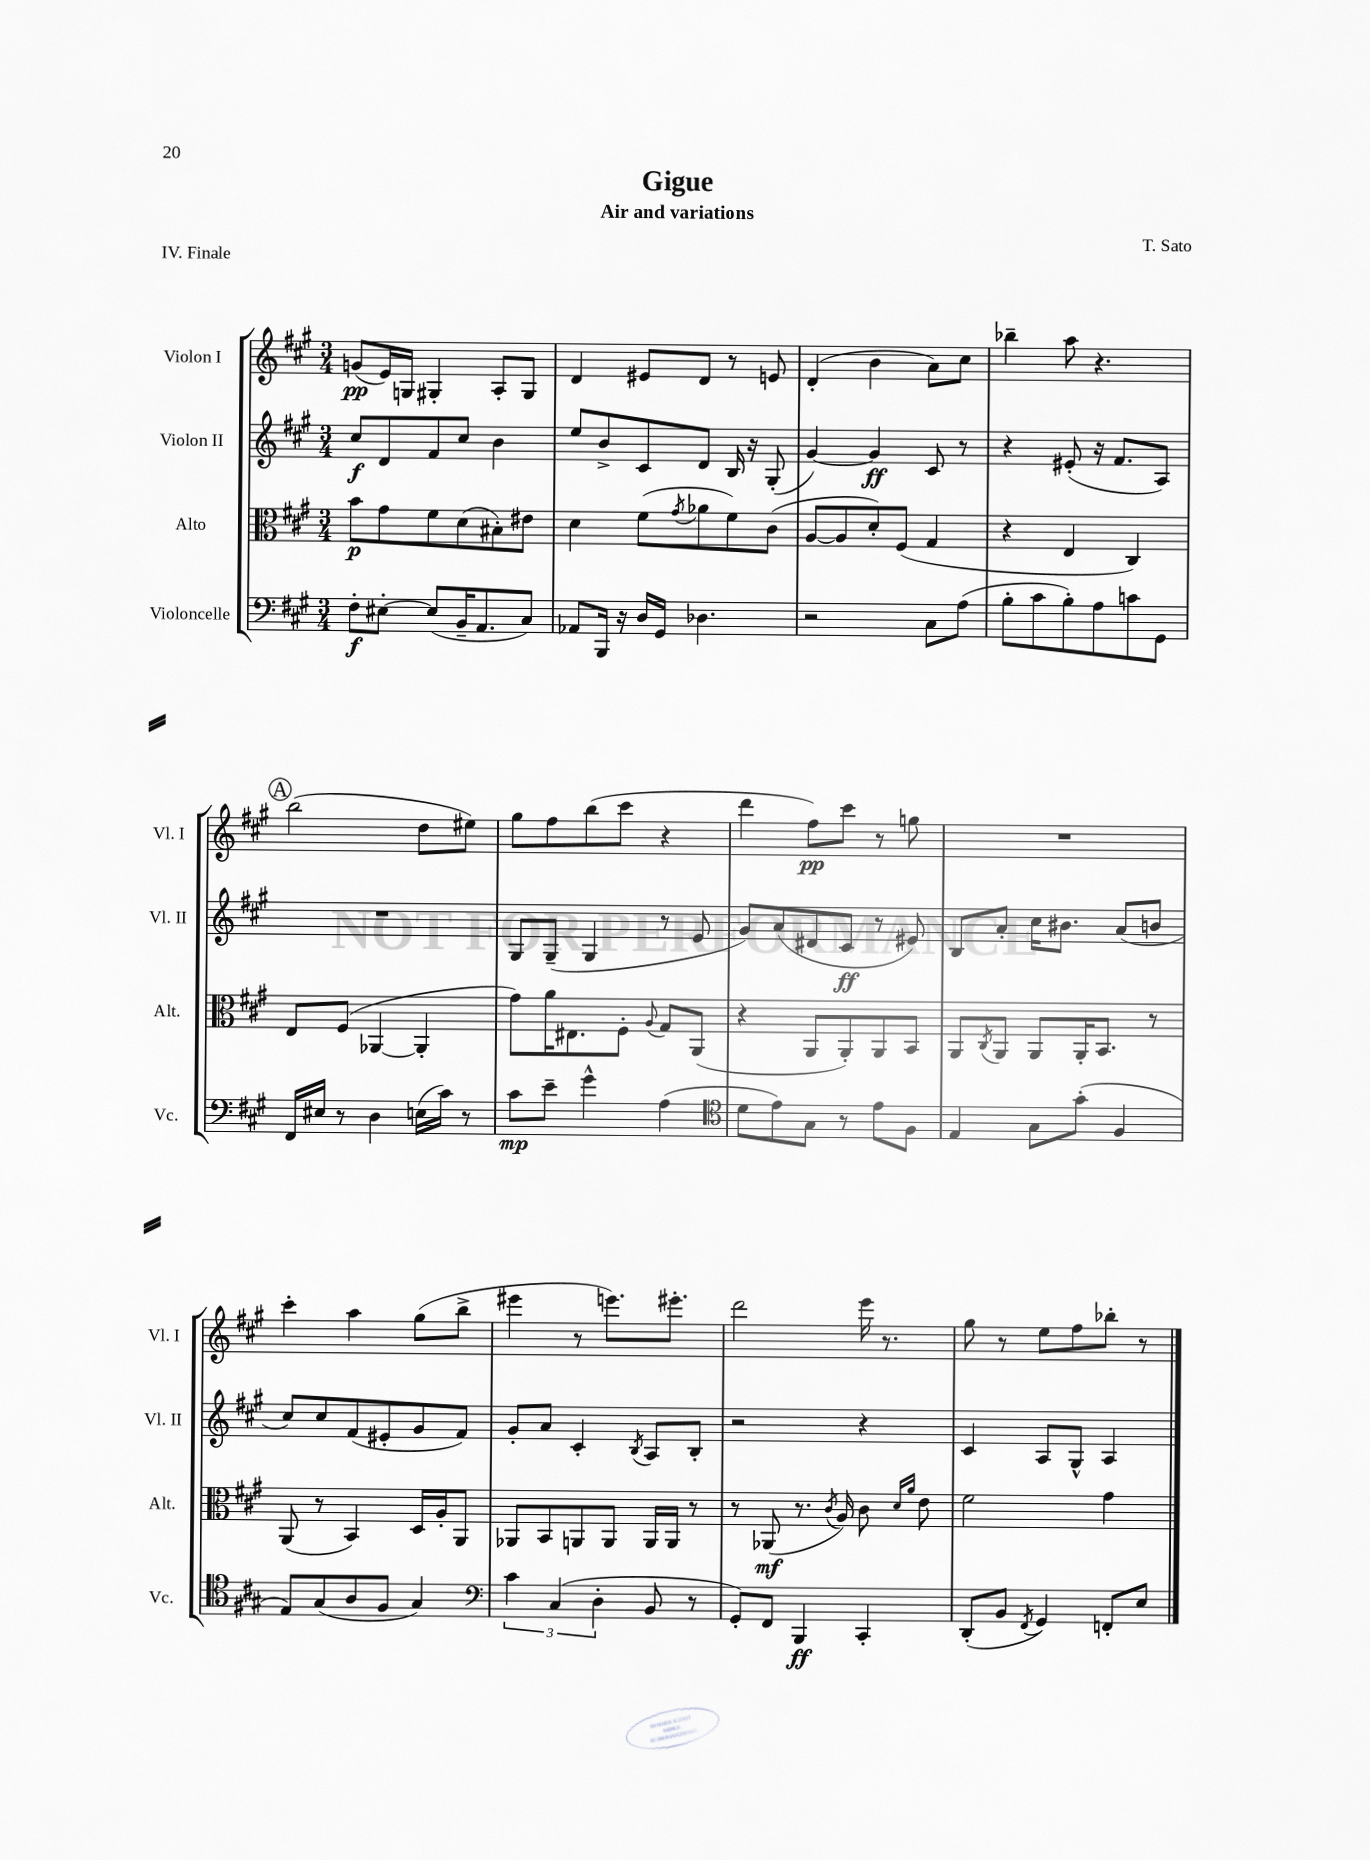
\header { title = "Gigue" composer = "T. Sato" subtitle = "Air and variations" piece = "IV. Finale" }
<<
\new StaffGroup <<
\new Staff = "s0" \with { instrumentName = "Violon I" shortInstrumentName = "Vl. I" } {
    \clef treble \key a \major \numericTimeSignature \time 3/4
    g'8\pp( e'16) g16 gis4-. a8-. gis8 |
    d'4 eis'8 d'8 r8 e'8 |
    d'4-.( b'4 a'8) cis''8 |
    bes''4-- a''8 r4. |
    \mark \markup { \circle "A" } b''2( d''8 eis''8) |
    gis''8 fis''8 b''8( cis'''8 r4 |
    d'''4 fis''8\pp) cis'''8 r8 g''8 |
    R2. |
    cis'''4-. a''4 gis''8( b''8-> |
    eis'''4 r8 e'''8.) eis'''8.-. |
    d'''2 e'''16 r8. |
    gis''8 r8 e''8 fis''8 bes''8-. r8 \bar "|." |
}
\new Staff = "s1" \with { instrumentName = "Violon II" shortInstrumentName = "Vl. II" } {
    \clef treble \key a \major \numericTimeSignature \time 3/4
    cis''8\f d'8 fis'8 cis''8 b'4 |
    e''8 b'8-> cis'8 d'8 b16 r16 gis8-.( |
    gis'4~) gis'4\ff cis'8 r8 |
    r4 eis'8-.( r16 fis'8. a8) |
    \mark \markup { \circle "A" } R2. |
    gis8 gis8--( gis4 r8 e'8 |
    gis'8) a'8( dis'8 cis'8\ff r8 eis'8) |
    b8 a'8-. cis''16 bis'8. a'8( b'8 |
    cis''8) cis''8 fis'8( eis'8-. gis'8 fis'8) |
    gis'8-. a'8 cis'4-. \acciaccatura { b8 } a8 b8-. |
    r2 r4 |
    cis'4 a8 gis8-^ a4 \bar "|." |
}
\new Staff = "s2" \with { instrumentName = "Alto" shortInstrumentName = "Alt." } {
    \clef alto \key a \major \numericTimeSignature \time 3/4
    b'8\p gis'8 fis'8 d'8( bis8-.) eis'8 |
    d'4 fis'8( \acciaccatura { gis'8 } aes'8 fis'8) cis'8( |
    a8~ a8 d'8-.) fis8( gis4 |
    r4 e4 cis4) |
    \mark \markup { \circle "A" } e8 fis8( aes,4~ aes,4-. |
    gis'8) a'16 eis8. fis8-. \appoggiatura { a8 } gis8 a,8( |
    r4 a,8 a,8-.) a,8 b,8 |
    a,8 \acciaccatura { cis8 } a,8 a,8 a,16-. b,8. r8 |
    a,8( r8 b,4) d16 a16-. a,8 |
    aes,8 b,8 a,8 a,8 a,16 a,16 r8 |
    r8 aes,8\mf( r8. \acciaccatura { cis'8 } a16) cis'8 \grace { d'16 a'16 } e'8 |
    fis'2 gis'4 \bar "|." |
}
\new Staff = "s3" \with { instrumentName = "Violoncelle" shortInstrumentName = "Vc." } {
    \clef bass \key a \major \numericTimeSignature \time 3/4
    fis8-.\f eis8~-. eis8( b,16-- a,8. cis8) |
    aes,8 b,,16 r16 d16 gis,16 des4. |
    r2 cis8 a8( |
    b8-. cis'8 b8-.) a8 c'8 gis,8 |
    \mark \markup { \circle "A" } fis,16 eis16 r8 d4 e16( cis'16) r8 |
    cis'8\mp e'8-- gis'4-^ a4( |
    \clef tenor d'8 e'8) gis8 r8 e'8 fis8 |
    e4 gis8 gis'8-.( fis4 |
    e8) gis8( a8 fis8 gis4) |
    \clef bass \tuplet 3/2 { cis'4 cis4( d4-. } b,8 r8 |
    gis,8-.) fis,8 b,,4\ff cis,4-. |
    d,8-.( b,8 \acciaccatura { fis,8 } gis,4) f,8-. e8 \bar "|." |
}
>>
>>
\layout { \context { \Score \remove "Bar_number_engraver" } }
